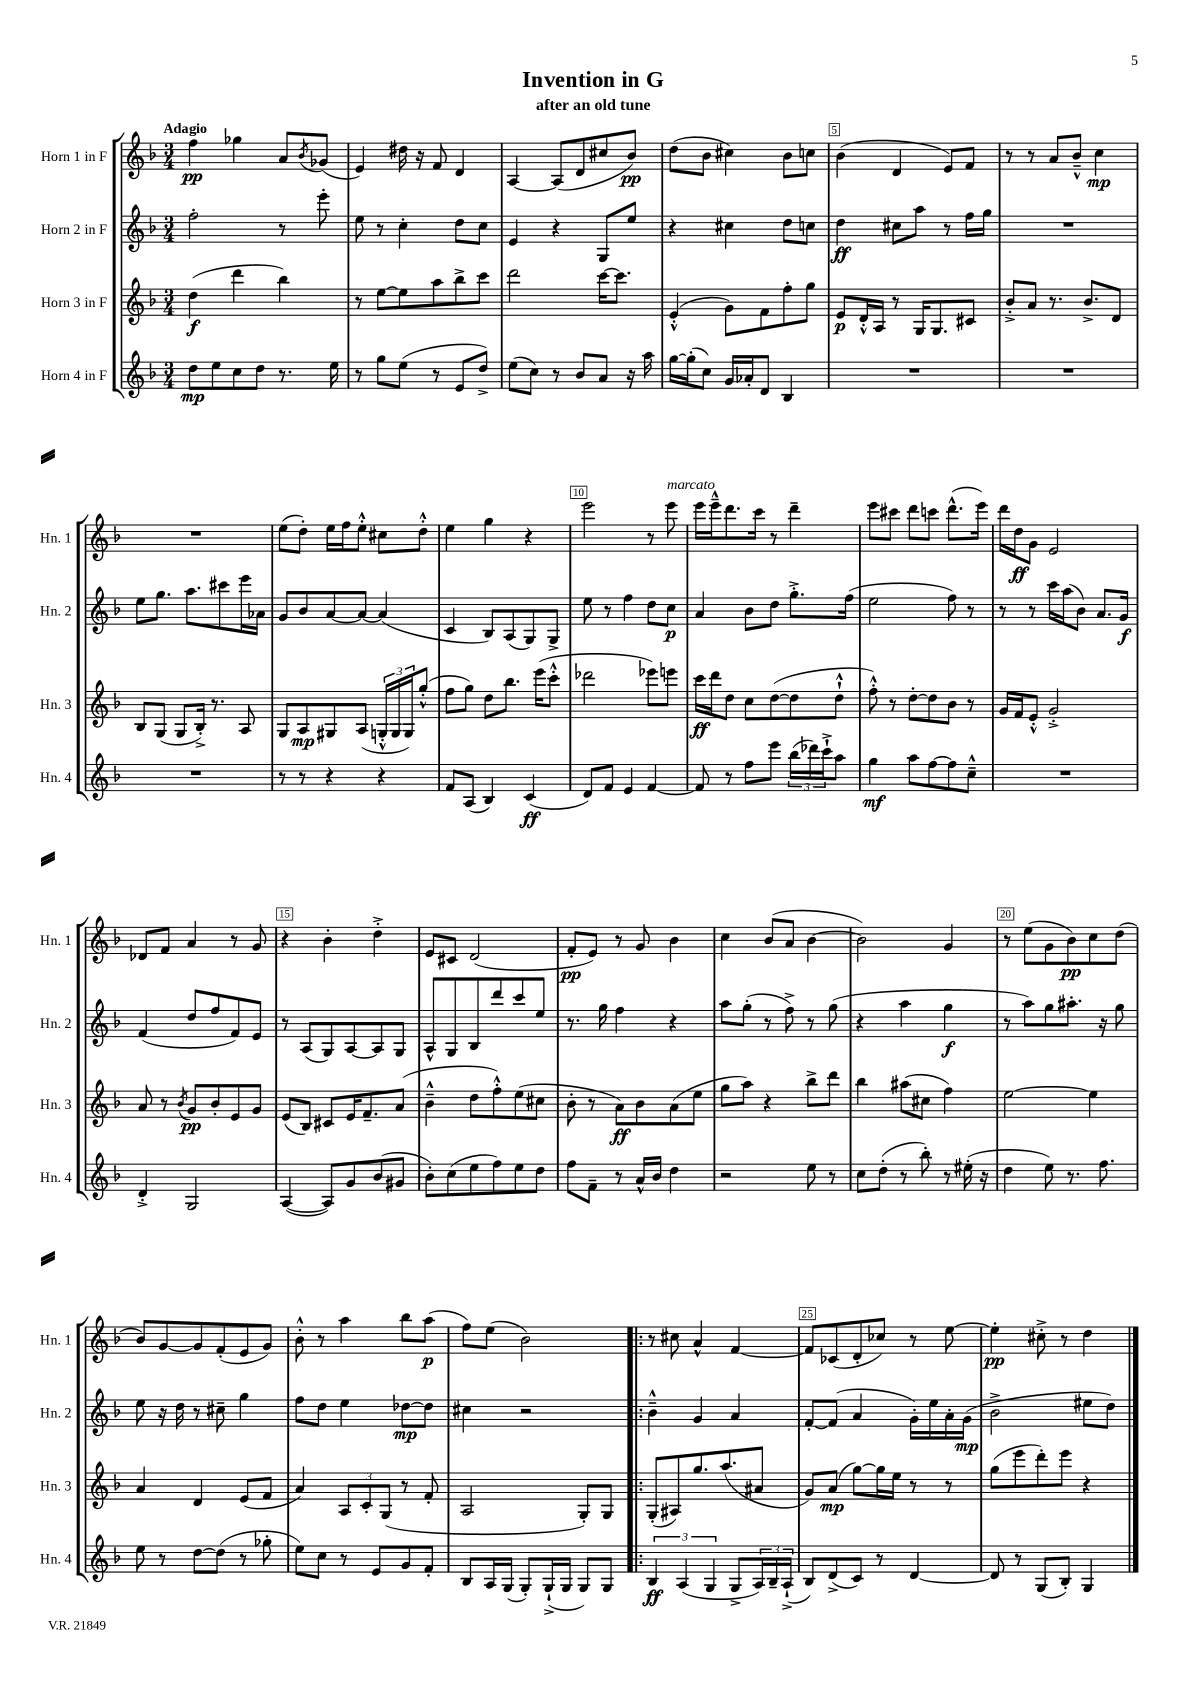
\header { title = "Invention in G" subtitle = "after an old tune" }
<<
\new StaffGroup <<
\new Staff = "s0" \with { instrumentName = "Horn 1 in F" shortInstrumentName = "Hn. 1" } {
    \clef treble \key f \major \numericTimeSignature \time 3/4 \tempo "Adagio"
    f''4\pp ges''4 a'8 \acciaccatura { bes'8 } ges'8( |
    e'4) dis''16 r16 f'8 d'4 |
    a4~ a8( d'8 cis''8 bes'8\pp) |
    d''8( bes'8 cis''4) bes'8 c''8 |
    bes'4( d'4 e'8) f'8 |
    r8 r8 a'8 bes'8---^ c''4\mp |
    R2. |
    e''8( d''8-.) e''16 f''16 e''8-.-^ cis''8 d''8-.-^ |
    e''4 g''4 r4 |
    e'''2 r8 e'''8^\markup { \italic "marcato" } |
    e'''16 e'''16---^ d'''8. c'''16 r8 d'''4-- |
    e'''8 cis'''8 d'''8 c'''8 d'''8.-^( e'''16) |
    d'''16 d''16\ff g'8 e'2 |
    des'8 f'8 a'4 r8 g'8 |
    r4 bes'4-. d''4-.-> |
    e'8 cis'8 d'2( |
    f'8-.\pp e'8) r8 g'8 bes'4 |
    c''4 bes'8( a'8 bes'4~ |
    bes'2) g'4 |
    r8 e''8( g'8 bes'8\pp) c''8 d''8( |
    bes'8) g'8~ g'8 f'8-.( e'8 g'8) |
    bes'8-.-^ r8 a''4 bes''8 a''8\p( |
    f''8) e''8( bes'2) |
    \bar ".|:" r8 cis''8 a'4-^ f'4~ |
    f'8 ces'8( d'8-. ces''8) r8 e''8~ |
    e''4-.\pp cis''8-.-> r8 d''4 \bar "|." |
}
\new Staff = "s1" \with { instrumentName = "Horn 2 in F" shortInstrumentName = "Hn. 2" } {
    \clef treble \key f \major \numericTimeSignature \time 3/4
    f''2-. r8 e'''8-. |
    e''8 r8 c''4-. d''8 c''8 |
    e'4 r4 g8 e''8 |
    r4 cis''4 d''8 c''8 |
    d''4\ff cis''8 a''8 r8 f''16 g''16 |
    R2. |
    e''8 g''8. a''8. cis'''8 e'''16 aes'16 |
    g'8 bes'8 a'8~ a'8~ a'4( |
    c'4 bes8) a8( g8) g8-> |
    e''8 r8 f''4 d''8 c''8\p |
    a'4 bes'8 d''8 g''8.-.-> f''16( |
    e''2 f''8) r8 |
    r8 r8 c'''16 a''16( bes'8) a'8. g'16\f |
    f'4( d''8 f''8 f'8) e'8 |
    r8 a8( g8) a8~ a8 g8 |
    a8-^ g8 bes8 d'''8 c'''8 e''8 |
    r8. g''16 f''4 r4 |
    a''8 g''8-.( r8 f''8->) r8 g''8( |
    r4 a''4 g''4\f |
    r8 a''8) g''8 ais''8.-. r16 g''8 |
    e''8 r16 d''16 r8 cis''8-- g''4 |
    f''8 d''8 e''4 des''8~\mp des''8 |
    cis''4 r2 |
    \bar ".|:" bes'4---^ g'4 a'4 |
    f'8~-. f'8( a'4 g'16-.) e''16 a'16-. g'16\mp( |
    bes'2-> eis''8 d''8) \bar "|." |
}
\new Staff = "s2" \with { instrumentName = "Horn 3 in F" shortInstrumentName = "Hn. 3" } {
    \clef treble \key f \major \numericTimeSignature \time 3/4
    d''4\f( d'''4 bes''4) |
    r8 e''8~ e''8 a''8 bes''8-> c'''8 |
    d'''2 c'''16~ c'''8. |
    e'4-.-^( g'8) f'8 f''8-. g''8 |
    e'8\p d'16-.-^ a16 r8 g16 g8. cis'8 |
    bes'8-.-> a'8 r8. bes'8.-> d'8 |
    bes8 g8( g8 bes16-.->) r8. a8 |
    g8 a8\mp gis8 a8( \tuplet 3/2 { g16-.-^ g16 g16) } g''8-.-^( |
    f''8 g''8) d''8 bes''8. e'''16( c'''8-.-^ |
    des'''2 ees'''8) e'''8 |
    c'''16\ff d'''16 d''8 c''8 d''8~( d''8 d''8-!-^ |
    f''8-.-^) r8 d''8~-. d''8 bes'8 r8 |
    g'16 f'16 e'8-.-^ g'2-.-> |
    a'8 r8 \acciaccatura { bes'8 } g'8\pp bes'8-. e'8 g'8 |
    e'8( bes8) cis'8 e'16 f'8.-- a'8( |
    bes'4---^ d''8 f''8-.-^) e''8( cis''8 |
    bes'8-. r8 a'8\ff) bes'8 a'8( e''8 |
    g''8 a''8) r4 bes''8-> d'''8 |
    bes''4 ais''8( cis''8 f''4) |
    e''2~ e''4 |
    a'4 d'4 e'8( f'8 |
    a'4) \tuplet 3/2 { a8 c'8-. g8( } r8 f'8-. |
    a2 g8-.) g8 |
    \bar ".|:" g8-.( ais8) g''8. a''8.( ais'8 |
    g'8) a'8\mp( g''8~) g''16 e''16 r8 r8 |
    g''8( e'''8 d'''8-.) e'''8 r4 \bar "|." |
}
\new Staff = "s3" \with { instrumentName = "Horn 4 in F" shortInstrumentName = "Hn. 4" } {
    \clef treble \key f \major \numericTimeSignature \time 3/4
    d''8\mp e''8 c''8 d''8 r8. e''16 |
    r8 g''8 e''8( r8 e'8 d''8->) |
    e''8( c''8) r8 bes'8 a'8 r16 a''16 |
    g''16~ g''16-.( c''8) g'16 aes'16-. d'8 bes4 |
    R2. |
    R2. |
    R2. |
    r8 r8 r4 r4 |
    f'8 a8( bes4) c'4\ff( |
    d'8) f'8 e'4 f'4~ |
    f'8 r8 f''8 e'''8 \tuplet 3/2 { bes''16( des'''16) c'''16-!-> } a''8 |
    g''4\mf a''8 f''8~ f''8 c''8---^ |
    R2. |
    d'4-.-> g2 |
    a4~( a8) g'8 bes'8( gis'8 |
    bes'8-.) c''8( e''8 f''8) e''8 d''8 |
    f''8 f'8-- r8 a'16-^ bes'16 d''4 |
    r2 e''8 r8 |
    c''8 d''8-.( r8 bes''8-.) r8 eis''16-.( r16 |
    d''4 e''8) r8. f''8. |
    e''8 r8 d''8~ d''8( r8 ges''8-. |
    e''8) c''8 r8 e'8 g'8 f'8-. |
    bes8 a16 g16( g8-.) g16-!->( g16 g8) g8 |
    \bar ".|:" \tuplet 3/2 { bes4\ff a4( g4 } g8-> \tuplet 3/2 { a16) bes16-- a16-!->( } |
    bes8) d'8->( c'8) r8 d'4~ |
    d'8 r8 g8( bes8-.) g4 \bar "|." |
}
>>
>>
\layout { \context { \Score \override BarNumber.break-visibility = ##(#f #t #t) barNumberVisibility = #(every-nth-bar-number-visible 5) \override BarNumber.stencil = #(make-stencil-boxer 0.1 0.3 ly:text-interface::print) } }
